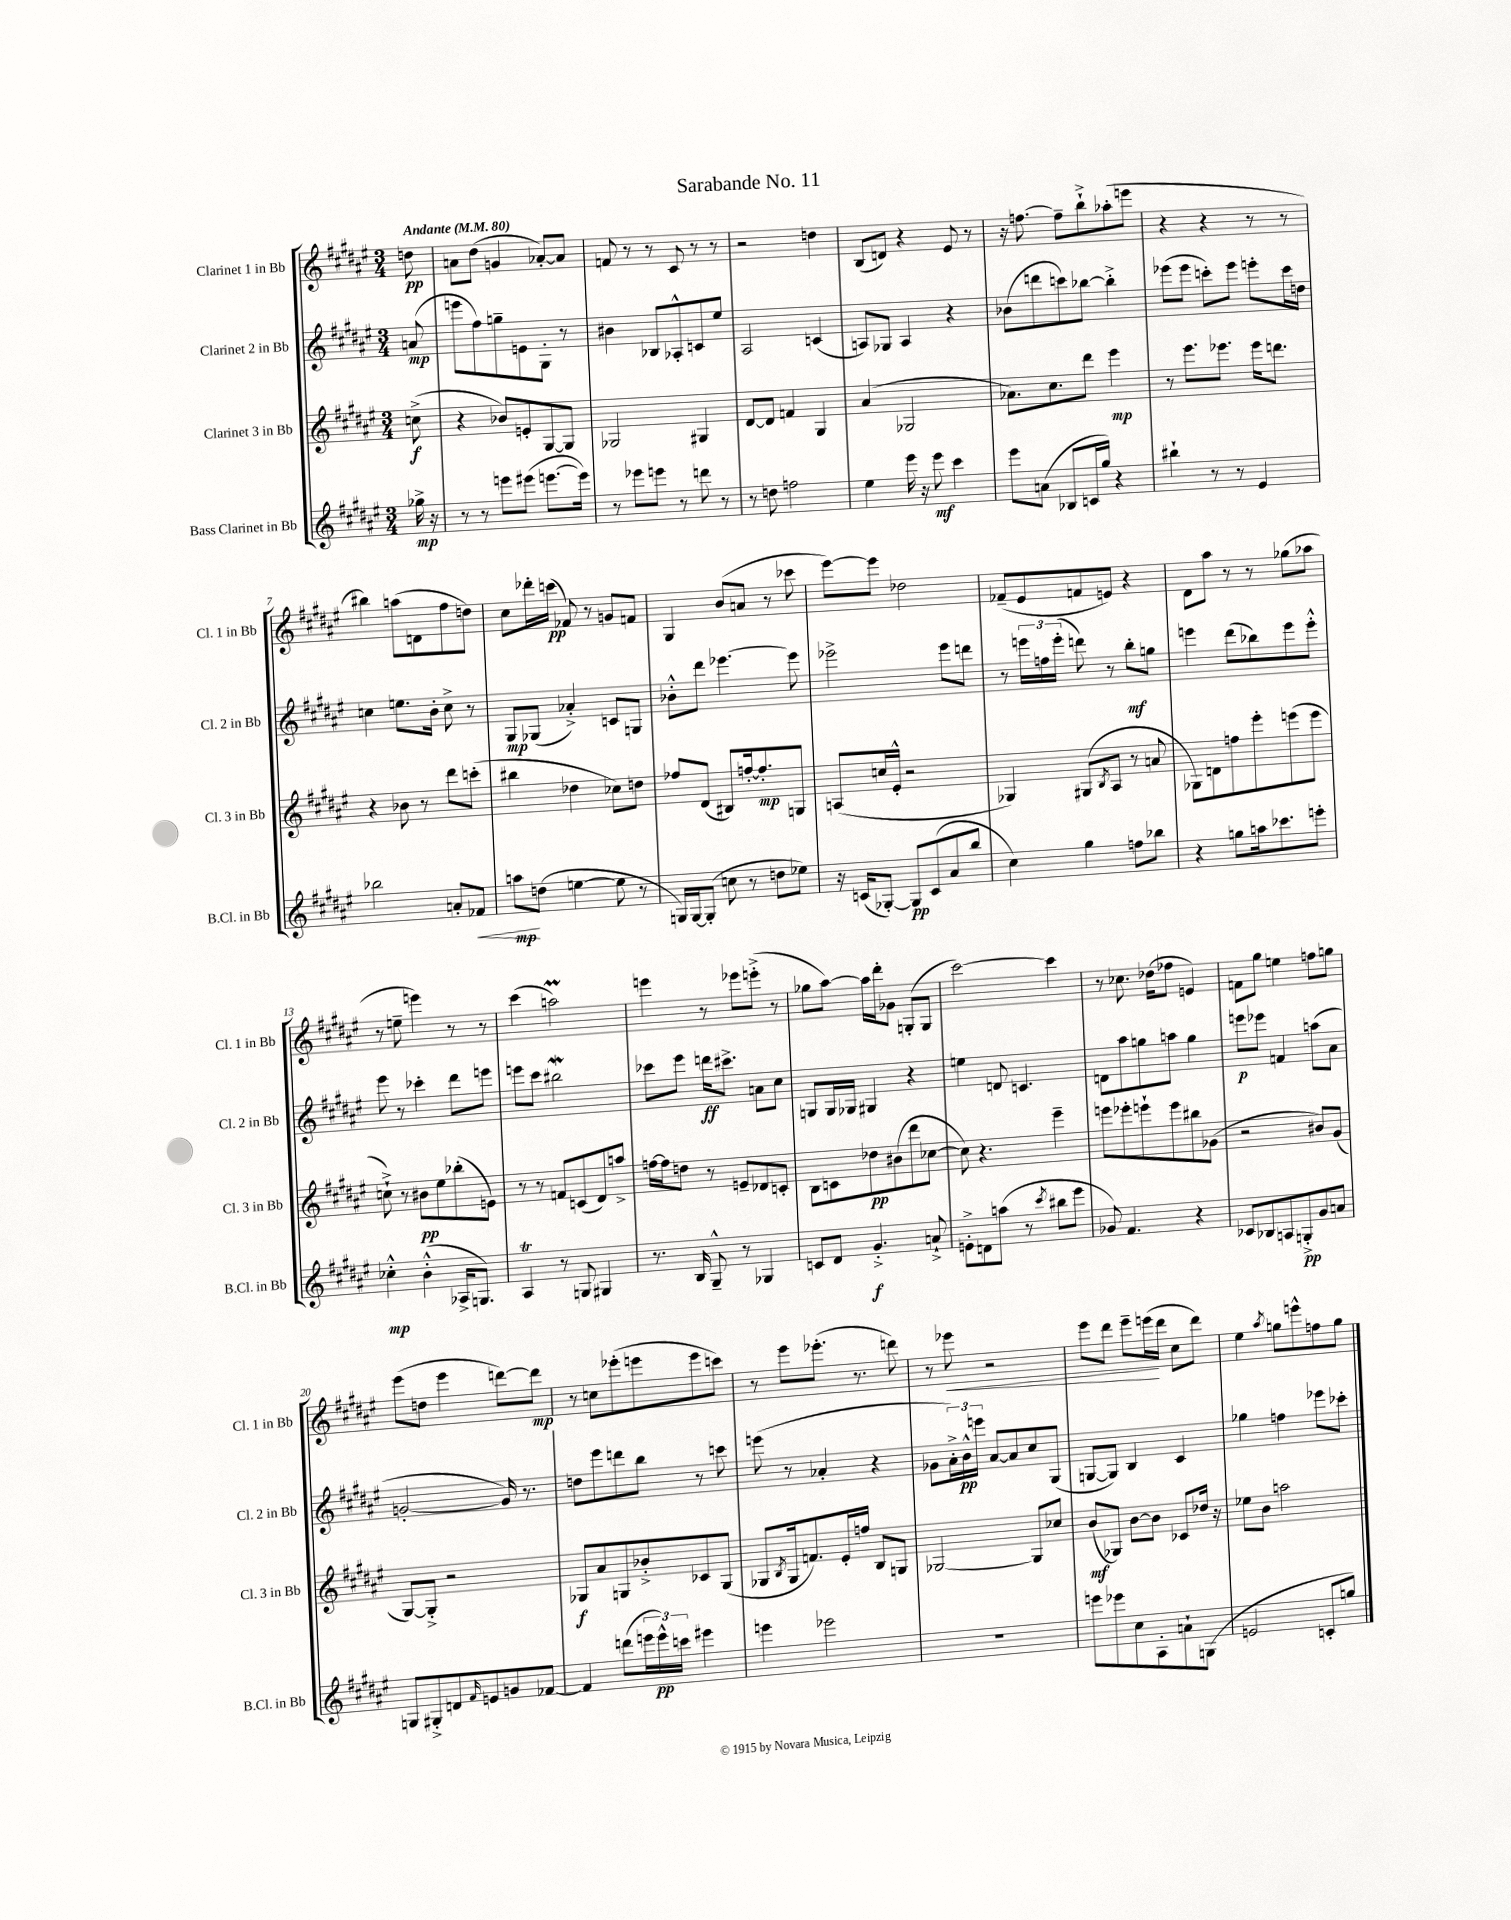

**kern	**kern	**kern	**kern
*staff4	*staff3	*staff2	*staff1
*clefG2	*clefG2	*clefG2	*clefG2
*k[f#c#g#d#a#e#]	*k[f#c#g#d#a#e#]	*k[f#c#g#d#a#e#]	*k[f#c#g#d#a#e#]
*M3/4	*M3/4	*M3/4	*M3/4
*MM80	*MM80	*MM80	*MM80
16gg-^\	(8cc^\	(8a/	8dd\
16r	.	.	.
=	=	=	=
8r	4r	8eee\L	8a\L
8r	.	8ff#\)	(8dd#\J
8eee\L	8b-/L)	8gg~\	4g/
(8eee#\J	8e'/	8e\	.
[8.eee\L	[8G#/	8G#'\J	[8a-'/L)
.	8G#/]J	8r	8a-/]J
16eee\]Jk)	.	.	.
=	=	=	=
8r	2G-/	4b#\	8f/
8eee-\L	.	.	8r
8eee\J	.	8B-/L	8r
8r	.	8A-'^^/	8c#/
8ddd\	4G#/	8c/	8r
8r	.	8ee#/J	8r
=	=	=	=
8r	[8d#/L	2A#/	2r
8dd\	8d#/]J	.	.
2ff\	4f/	.	.
.	4G#/	(4c/	4dd\
=	=	=	=
4ee#\	(4a#/	8A/L)	(8B/L
.	.	8G-/J	8d/J)
16eee#\	2G-/	4A/	4r
16r	.	.	.
8eee#\	.	.	.
4ccc#\	.	4r	8e#/
.	.	.	8r
=	=	=	=
8eee#\L	8.a-\L)	(8b-\L	16r
.	.	.	[8.ff\
(8a\J	.	8ddd\	.
.	8.cc#\	.	.
8B-/L	.	8ccc\)	8ff~\]L
16c/L	8ddd#\J	[8bb-\J	8bb`^\
16gg#/JJ)	.	.	.
4r	4eee#\	4bb-'^\]	(8aa-'\
.	.	.	8eee\J
=	=	=	=
4bb#`\	8r	(8eee-\L	4r
.	8.eee#\L	8eee-\J	.
8r	.	8ccc'\L)	4r
.	8.eee-\J	.	.
8r	.	8eee-\J	.
4e#/	16eee-\LK	8eee'\L	8r
.	8.ddd\J	.	.
.	.	16ccc\L	8r
.	.	16dd\JJ	.
=	=	=	=
2bb-\	4r	4cc\	4bb#\)
.	8b-\	8.ee\L	(8aa\L
.	8r	.	8d\
.	.	16b'\Jk	.
8a'/L	8ddd#\L	8cc^\	8ff#\
8f-/J	(8ccc'\J	8r	8dd\J)
=	=	=	=
8aa\L	4bb#\	8G#/L	8cc#\L
(8dd\J	.	(8G-/J	16ddd-'\L
.	.	.	(16ccc\JJ
[4ee\	4dd-\	4a-'^/)	8f-/)
.	.	.	8r
8ee\]	8cc-\L)	8c/L	8g/L
8r	8dd\J	8G/J	8f/J
=	=	=	=
16G/LL)	8ff-/L	8b-'^^\L	4G#/
[16G/J	.	.	.
(8G'/]J	(8d#/J	8ddd#\J	.
8cc\	8B#/L)	[4.eee-\	(8b/L
8r	[16ff'/k	.	8a/J
.	8.ff'/]	.	.
8dd\L	.	.	8r
8ee-\J)	8G/J	8eee-\]	8ccc-\
=	=	=	=
16r	(8A/L	2eee-^\	[8eee#\L)
(16c/LK	.	.	.
[8G-'/J)	16cc/L	.	8eee#\]J
.	16e#'^^/JJ	.	.
8G-/]L	2r	.	2dd-\
(8c/	.	.	.
8a#/	.	8eee-\L	.
8bb/J	.	8ddd\J	.
=	=	=	=
4cc#\)	4G-/)	8r	(8f-~/L
.	.	24eee\LL	8e#/
.	.	24ff\	.
.	.	(24eee'\JJ	.
4gg#\	(8G#/L	8ddd\)	8f/
.	8qB/	.	.
.	8A#/J	8r	8e/J)
8ff\L	8r	8bb'\L	4r
8bb-\J	8a/	8gg\J	.
=	=	=	=
4r	8G-\L)	4eee\	8d#\L
.	8d\	.	8aa#\J
8gg\L	8ff\	(8ddd#\L	8r
16aa\k	8eee#'\	8bb-\)	8r
8.ccc-\	.	.	.
.	(8eee\	8eee\	(8gg-\L
8eee'\J	8eee\J	8eee'^^\J	8aa-\J
=	=	=	=
4cc-'^^\	8cc`^\)	8eee#\	8r
.	8r	8r	8ee~\
(4b'^^\	8b#\L	4ccc-'\	4eee\)
.	8ee#\	.	.
16A-^/LK	(8bb-'\	8ddd#\L	8r
8.G/J)	.	.	.
.	8e\J)	8eee\J	8r
=	=	=	=
4A#/	8r	8eee\L	(4ccc#\
.	8r	8ccc#\J	.
8r	8f/L	2bb#\	2aa\)
8G/	(8c/	.	.
4G#/	8d#/)	.	.
.	8aa^/J	.	.
=	=	=	=
8.r	[16ff\LL	8ccc-\L	4eee\
.	16ff\]J	.	.
.	8dd\J	8eee#\J	.
16B/	.	.	.
8G#~^^/	8r	16ddd\LK	8r
.	.	8.ccc#^\J	.
8r	8e~/L	.	8eee-\L
4G-/	8d-/	8a\L	(8eee'^\J
.	8c'/J	8cc#\J	8r
=	=	=	=
8c/L	8B\L	8G/L	8gg-\L
8d#/J	8c\	16G/L	[8aa#\J)
.	.	16G-/JJ	.
4.g#'^/	8dd-\	4G#/	16aa#\]LL
.	.	.	16ddd#'\J
.	(8b#\	.	8g-\J
.	8ddd#\	4r	(8G'/L
8a`^/	[8cc-\J	.	8G/J
=	=	=	=
8e'^\L	8cc-\])	4ee\	[2ccc#\)
8d\	4.r	.	.
(8aa\J	.	8d/	.
8r	.	4.c/	.
8qccc#/	.	.	.
8bb#\L	4eee#~\	.	4ccc#\]
8eee#\J	.	.	.
=	=	=	=
8g-/)	8eee\L	8d\L	8r
4.f#/	8eee-'\	8aa#\	8.cc-\
.	8eee`\	8gg\	.
.	.	.	(16dd-\LK
.	8eee\	8aa\J	8ff-\J
4r	8bb#\	4gg\	4e/)
.	(8g-\J	.	.
=	=	=	=
8c-/L	2r	8eee\L	8f\L
8B-/	.	8eee-\J	8gg#\J
8A/	.	4f/	4ee\
8G'^/	.	.	.
8g#/	8b#/L)	(8aa\L	8ff\L
8a/J	(8g#/J	8a#\J	8gg\J
=	=	=	=
8G/L	[8G#/L)	[2g'/	(8eee#\L
8G#'^/	8G#'^/]J	.	8dd\J
8d/	2r	.	4eee#\
16qqf#/	.	.	.
8e/	.	.	.
8g/	.	16g/])	[8ddd\L)
.	.	8.r	.
[8f-/J	.	.	8ddd\]J
=	=	=	=
4f-/]	8G-/L	8dd\L	8r
.	8a#/	8eee#\	8cc\L
(8ddd\L	8G/	8ddd\	(8eee-'\
24eee\L	8b-'^/	8bb\J	8eee\
24eee^^\)	.	.	.
24ccc\JJ	.	.	.
4eee#\	8c-/	8r	8eee\
.	(8G/J	8ccc\	8ccc\J)
=	=	=	=
4eee\	8G-/L	(8eee\	8r
.	8qB/	.	.
.	16G-/k	8r	8eee#\L
.	8.f/)	.	.
2eee-\	.	4a-'/	(8.eee-'\J
.	16e#'/L	.	.
.	16ff/JJ	.	8.r
.	8B/L	4r	.
.	8G/J	.	8ddd\)
=	=	=	=
2.r	[2G-/	8g-\L	8r
.	.	24a#'^\L)	8eee-\
.	.	24b^^\	.
.	.	24eee\JJ	.
.	.	[8a#/L	2r
.	.	8a#/]	.
.	8G-/]L	8cc#/	.
.	8cc-/J	(8G#/J	.
=	=	=	=
8eee\L	(8b/L	[8G/L	8eee#\L
8eee-\	8G-/J)	8G/]J)	8ddd#\J
8cc#\	[8b\L	4B/	8eee#~\L
8A#'\	8b\]J	.	(16eee\L
.	.	.	16ddd#\JJ
8a`\	8c-/L	4c#/	8cc#\L
(8G\J	16dd-/Jk	.	8ddd#\J)
.	16r	.	.
=	=	=	=
2e/	8ee-\L	4gg-\	4ee#\
.	8b\J	.	.
.	.	.	8qaa#/
.	2aa\	4ff\	8gg\L
.	.	.	8eee^^\
8c'/L	.	8eee-\L	8ff\
8gg/J)	.	8ccc-'\J	8gg\J
==	==	==	==
*-	*-	*-	*-
